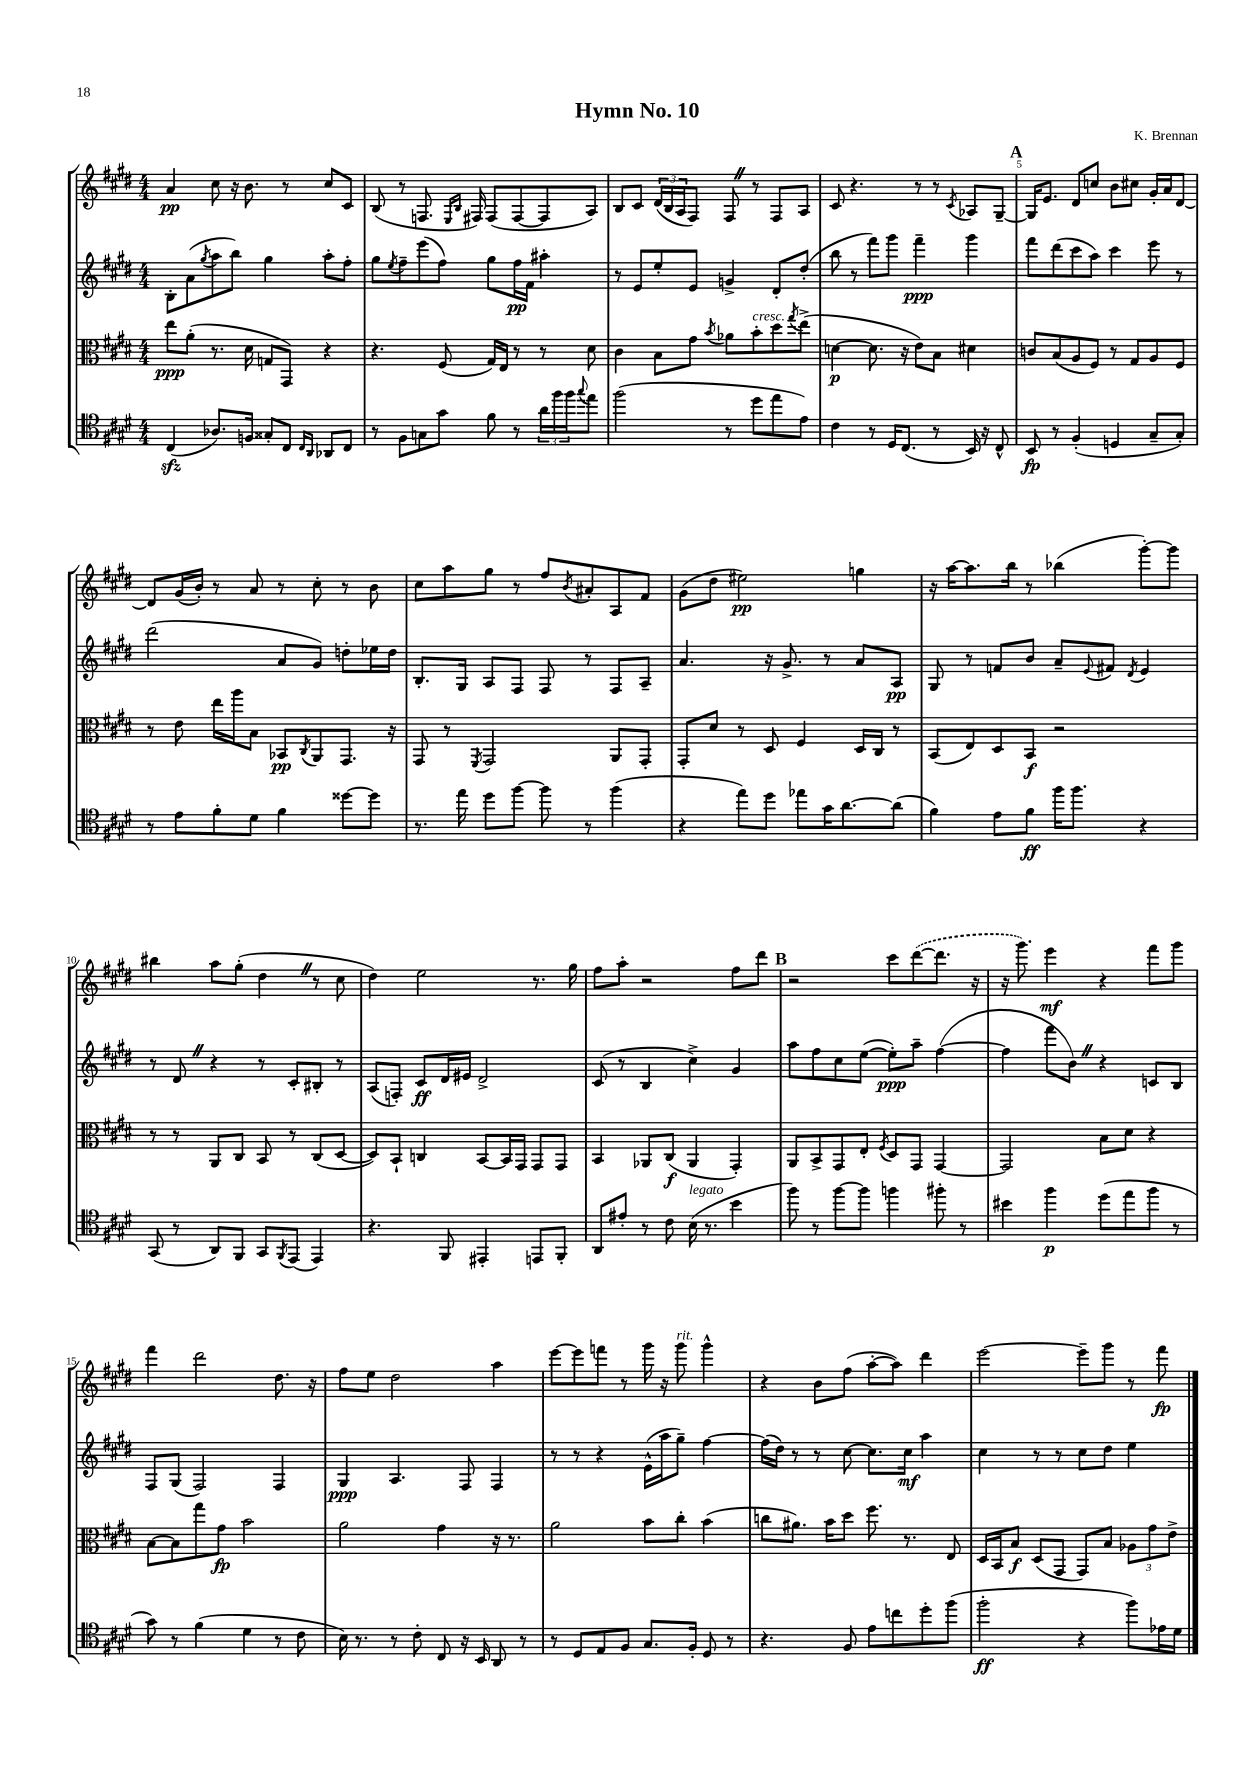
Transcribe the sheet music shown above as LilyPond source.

\header { title = "Hymn No. 10" composer = "K. Brennan" }
<<
\new StaffGroup <<
\new Staff = "s0" {
    \clef treble \key e \major \numericTimeSignature \time 4/4
    a'4\pp cis''8 r16 b'8. r8 cis''8 cis'8 |
    b8( r8 f8. \grace { e16 b16 } fis16) fis8( fis8~ fis8 a8) |
    b8 cis'8 \tuplet 3/2 { dis'16( b16 a16 } fis8) fis8 \once \override BreathingSign.text = \markup { \musicglyph "scripts.caesura.straight" } \breathe r8 fis8 a8 |
    cis'8 r4. r8 r8 \acciaccatura { cis'8 } aes8 gis8~-- |
    \mark \markup { \bold "A" } gis16 e'8. dis'8 c''8 b'8 cis''8 gis'16-. a'16 dis'8~ |
    dis'8 gis'16( b'16-.) r8 a'8 r8 cis''8-. r8 b'8 |
    cis''8 a''8 gis''8 r8 fis''8 \acciaccatura { b'8 } ais'8-. a8 fis'8 |
    gis'8( dis''8 eis''2\pp) g''4 |
    r16 a''16~ a''8. b''16 r8 bes''4( gis'''8~-.) gis'''8 |
    bis''4 a''8 gis''8-.( dis''4 \once \override BreathingSign.text = \markup { \musicglyph "scripts.caesura.straight" } \breathe r8 cis''8 |
    dis''4) e''2 r8. gis''16 |
    fis''8 a''8-. r2 fis''8 dis'''8 |
    \mark \markup { \bold "B" } r2 cis'''8 \once \slurDashed dis'''8~( dis'''8. r16 |
    r16 gis'''8.) e'''4\mf r4 fis'''8 gis'''8 |
    fis'''4 dis'''2 dis''8. r16 |
    fis''8 e''8 dis''2 a''4 |
    e'''8~ e'''8 f'''8 r8 gis'''16 r16 gis'''8^\markup { \italic "rit." } gis'''4-^ |
    r4 b'8 fis''8( a''8~-. a''8) dis'''4 |
    e'''2~ e'''8-- gis'''8 r8 fis'''8\fp \bar "|." |
}
\new Staff = "s1" {
    \clef treble \key e \major \numericTimeSignature \time 4/4
    b8-. a'8( \acciaccatura { gis''8 } a''8 b''8) gis''4 a''8-. fis''8-. |
    gis''8 \acciaccatura { e''8 } fis''8-- e'''8( fis''8) gis''8 fis''16\pp fis'16 ais''4-. |
    r8 e'8 e''8-. e'8 g'4-> dis'8-. dis''8-.( |
    b''8 r8 fis'''8) gis'''8 fis'''4--\ppp gis'''4 |
    \mark \markup { \bold "A" } fis'''8 dis'''8( cis'''8 a''8) cis'''4 e'''8 r8 |
    dis'''2( a'8 gis'8) d''8-. ees''16 d''16 |
    b8.-. gis16 a8 fis8 fis8 r8 fis8 a8-- |
    a'4. r16 gis'8.-> r8 a'8 a8\pp |
    gis8 r8 f'8 b'8 a'8-- \appoggiatura { e'8 } fis'8 \acciaccatura { dis'8 } e'4 |
    r8 dis'8 \once \override BreathingSign.text = \markup { \musicglyph "scripts.caesura.straight" } \breathe r4 r8 cis'8-. bis8-. r8 |
    a8( f8-.) cis'8\ff dis'16 eis'16 dis'2-> |
    cis'8( r8 b4 cis''4->) gis'4 |
    \mark \markup { \bold "B" } a''8 fis''8 cis''8 e''8~( e''8-.\ppp) a''8-- fis''4~( |
    fis''4 fis'''8 b'8) \once \override BreathingSign.text = \markup { \musicglyph "scripts.caesura.straight" } \breathe r4 c'8 b8 |
    fis8 gis8( fis2) fis4 |
    gis4\ppp a4. fis8 fis4 |
    r8 r8 r4 e'16-^( a''16 gis''8--) fis''4~ |
    fis''16( dis''16) r8 r8 cis''8~ cis''8. cis''16\mf a''4 |
    cis''4 r8 r8 cis''8 dis''8 e''4 \bar "|." |
}
\new Staff = "s2" {
    \clef alto \key e \major \numericTimeSignature \time 4/4
    e''8\ppp a'8-.( r8. dis'16 g8 gis,8) r4 |
    r4. fis8( gis16) e16 r8 r8 dis'8 |
    cis'4 b8 gis'8 \acciaccatura { b'8 } aes'8 b'8-.^\markup { \italic "cresc." } dis''8 \acciaccatura { gis''8 } e''8->( |
    d'4~\p d'8. r16 e'8) b8 dis'4 |
    \mark \markup { \bold "A" } c'8 b8( a8 fis8) r8 gis8 a8 fis8 |
    r8 e'8 e''16 a''16 b8 bes,8\pp \acciaccatura { cis8 } a,8 gis,8. r16 |
    gis,8 r8 \acciaccatura { fis,8 } gis,2 a,8 gis,8-. |
    gis,8-. dis'8 r8 dis8 fis4 dis16 cis16 r8 |
    b,8( e8) dis8 b,8\f r2 |
    r8 r8 a,8 cis8 b,8 r8 cis8( dis8~ |
    dis8) b,8-! c4 b,8~ b,16 gis,16 gis,8 gis,8 |
    b,4 aes,8 cis8\f( aes,4 gis,4-.) |
    \mark \markup { \bold "B" } a,8 b,8-> gis,8 e8-. \acciaccatura { fis8 } dis8 gis,8 gis,4~ |
    gis,2 b8 dis'8 r4 |
    b8~ b8 gis''8 gis'8\fp b'2 |
    a'2 gis'4 r16 r8. |
    a'2 b'8 cis''8-. b'4( |
    c''8 ais'8.) b'16 dis''8 fis''8. r8. e8 |
    dis16 b,16 b8\f dis8( gis,8 gis,8) b8 \tuplet 3/2 { aes8 gis'8 e'8-> } \bar "|." |
}
\new Staff = "s3" {
    \clef tenor \key e \major \numericTimeSignature \time 4/4
    cis4\sfz( aes8.) f16 gisis8-. cis8 \grace { cis16 a,16 } aes,8 cis8 |
    r8 fis8 g8 gis'8 fis'8 r8 \tuplet 3/2 { a'16 fis''16 fis''16 } \appoggiatura { gis''8 } e''8 |
    fis''2( r8 dis''8 e''8 e'8) |
    cis'4 r8 dis16 cis8.( r8 b,16) r16 cis8-^ |
    \mark \markup { \bold "A" } b,8\fp r8 fis4-.( d4 gis8-- gis8-.) |
    r8 e'8 fis'8-. dis'8 fis'4 disis''8~ disis''8 |
    r8. e''16 dis''8 fis''8~ fis''8 r8 fis''4( |
    r4 e''8) dis''8 ees''8 gis'16 a'8.~ a'8( |
    fis'4) e'8 fis'8\ff fis''16 fis''8. r4 |
    gis,8( r8 a,8) fis,8 gis,8 \acciaccatura { fis,8 } e,8( e,4) |
    r4. fis,8 eis,4-. e,8 fis,8-. |
    a,8 eis'8-. r8 cis'8 b16^\markup { \italic "legato" }( r8. b'4 |
    \mark \markup { \bold "B" } fis''8) r8 fis''8~ fis''8 f''4 fis''8-. r8 |
    bis'4 fis''4\p dis''8( e''8 fis''8 r8 |
    gis'8) r8 fis'4( dis'4 r8 cis'8 |
    b16) r8. r8 cis'8-. cis8 r16 b,16 a,8 r8 |
    r8 dis8 e8 fis8 gis8. fis16-. dis8 r8 |
    r4. fis8 e'8 c''8 dis''8-. fis''8( |
    fis''2-.\ff r4 fis''8) ees'16 dis'16 \bar "|." |
}
>>
>>
\layout { \context { \Score \override BarNumber.break-visibility = ##(#f #t #t) barNumberVisibility = #(every-nth-bar-number-visible 5) } }
